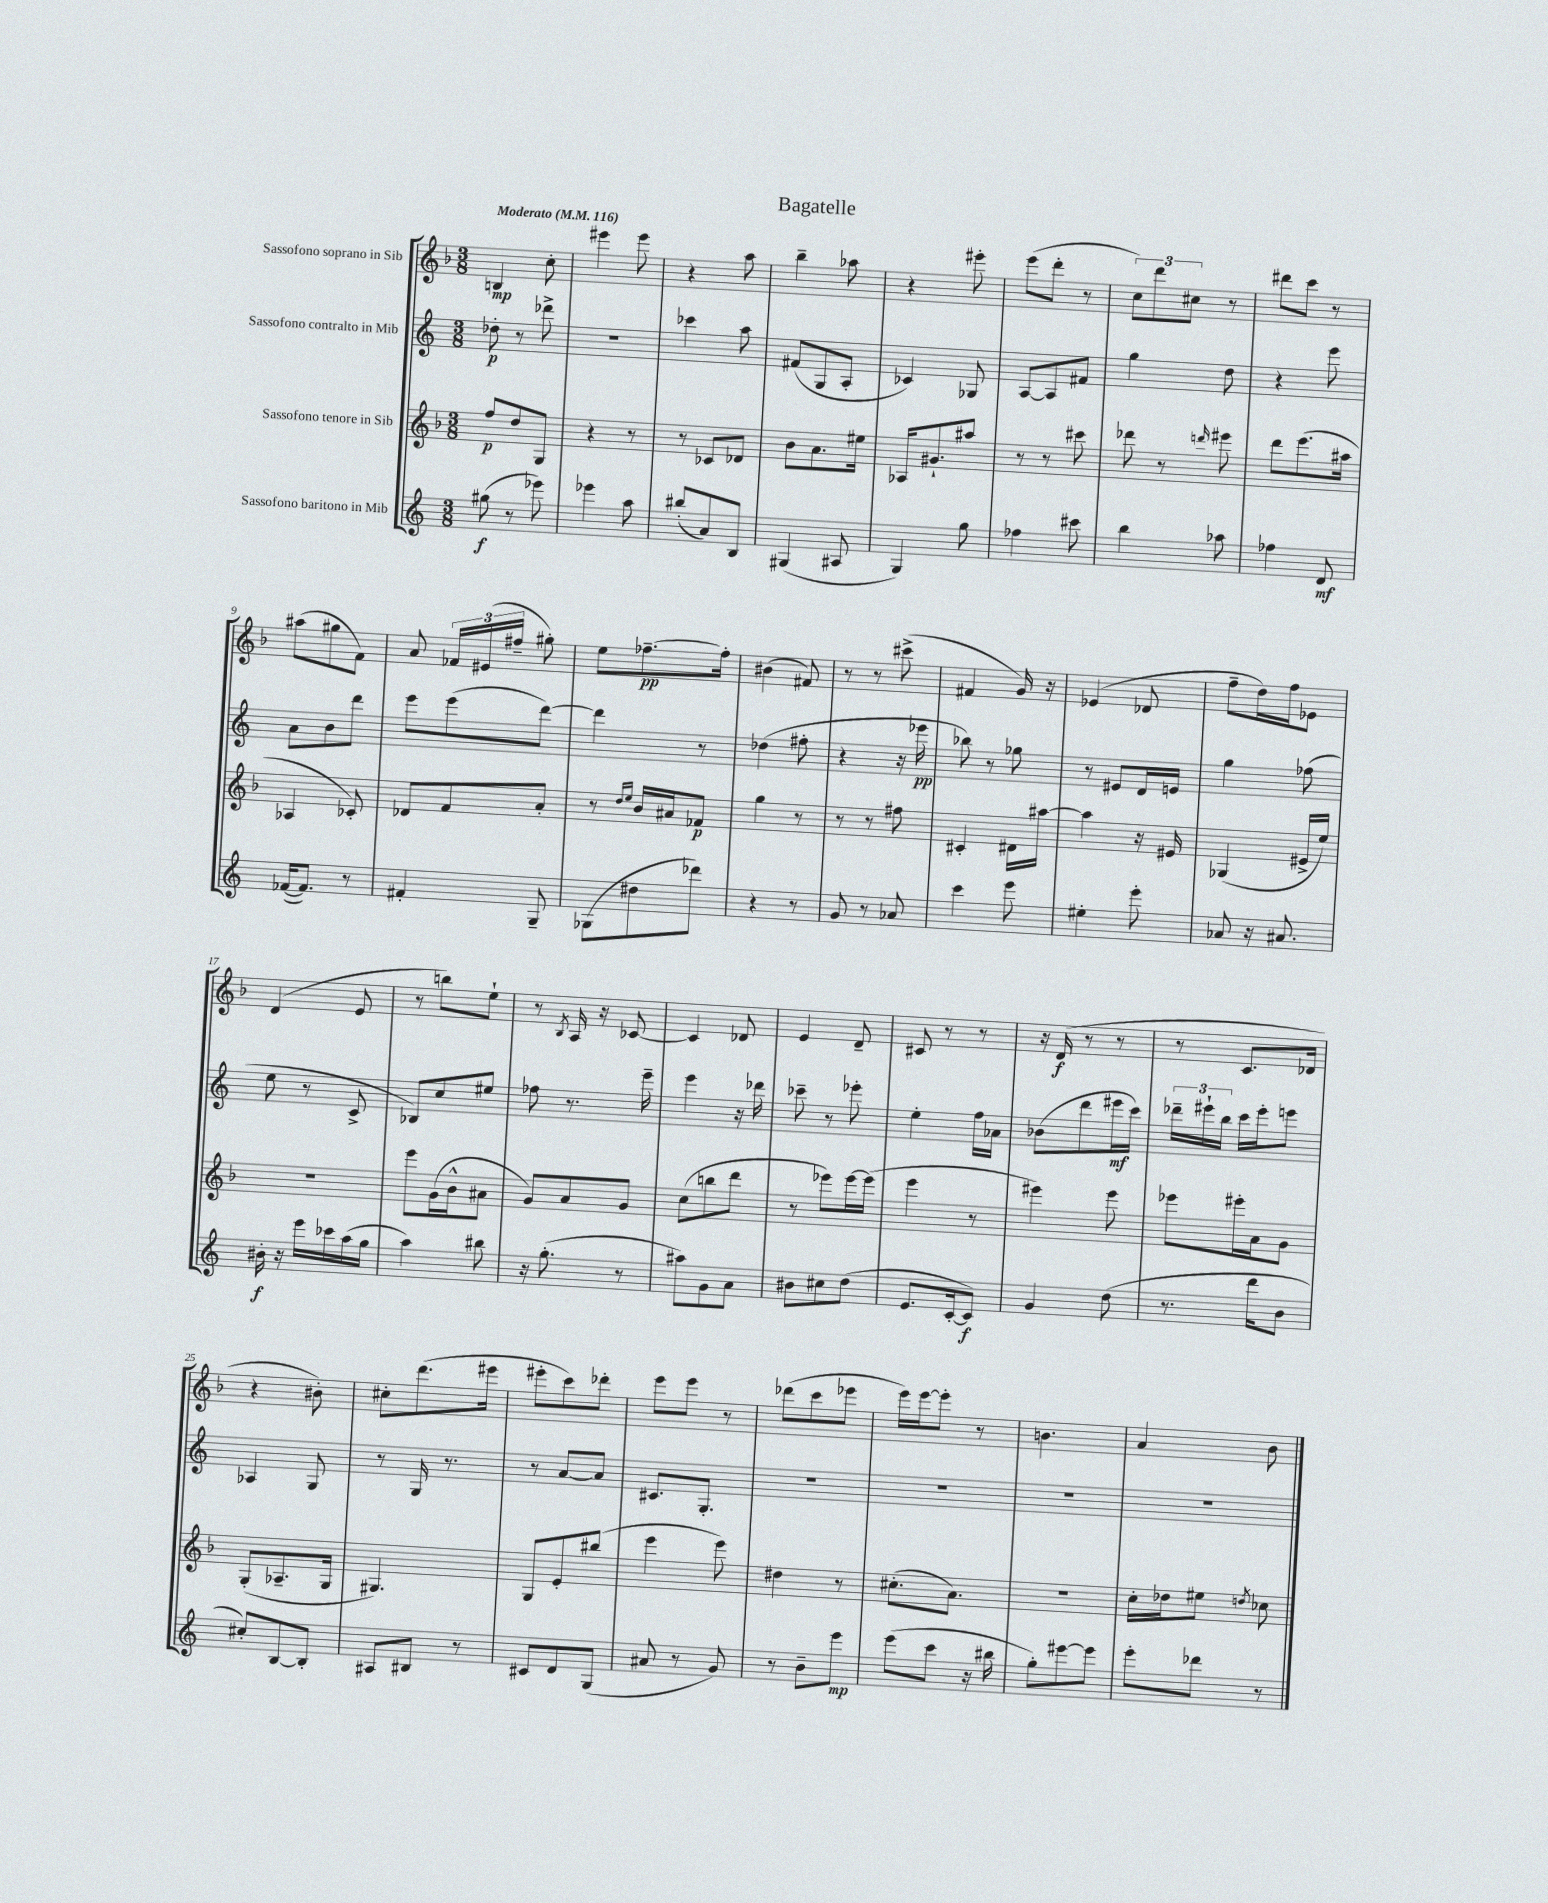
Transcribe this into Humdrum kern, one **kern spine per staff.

**kern	**dynam	**kern	**dynam	**kern	**dynam	**kern	**dynam
*part4	*part4	*part3	*part3	*part2	*part2	*part1	*part1
*staff4	*staff4	*staff3	*staff3	*staff2	*staff2	*staff1	*staff1
*I"Sassofono baritono in Mib	*	*I"Sassofono tenore in Sib	*	*I"Sassofono contralto in Mib	*	*I"Sassofono soprano in Sib	*
*clefG2	*	*clefG2	*	*clefG2	*	*clefG2	*
*k[]	*	*k[b-]	*	*k[]	*	*k[b-]	*
*M3/8	*	*M3/8	*	*M3/8	*	*M3/8	*
*MM116	*	*MM116	*	*MM116	*	*MM116	*
=1	=1	=1	=1	=1	=1	=1	=1
!	!	!	!	!	!	!LO:TX:a:B:t=Moderato	!
(8gg#X\	f	8ff/L	p	8dd-X'\	p	4Bn/	mp
8r	.	8dd/	.	8r	.	.	.
8eee-X\)	.	8G/J	.	8ddd-X^\	.	8cc'\	.
=2	=2	=2	=2	=2	=2	=2	=2
4eee-X\	.	4r	.	4.r	.	4eee#X\	.
8aa\	.	8r	.	.	.	8eee#\	.
=3	=3	=3	=3	=3	=3	=3	=3
(8bb#X'/L	.	8r	.	4ccc-X\	.	4r	.
8a/)	.	8c-X/L	.	.	.	.	.
8B/J	.	8d-X/J	.	8aa\	.	8aa\	.
=4	=4	=4	=4	=4	=4	=4	=4
(4G#X/	.	8b-\L	.	(8f#X/L	.	4bb-~\	.
.	.	8.a\	.	8G/	.	.	.
8A#X/	.	.	.	8A'/J	.	8aa-X\	.
.	.	16ee#X\Jk	.	.	.	.	.
=5	=5	=5	=5	=5	=5	=5	=5
4G/)	.	16A-X/KL	.	4c-X/)	.	4r	.
.	.	8.g#X`/	.	.	.	.	.
8gg\	.	8aa#X/J	.	8G-X/	.	8eee#X'\	.
=6	=6	=6	=6	=6	=6	=6	=6
4ff-X\	.	8r	.	[8A/L	.	(8eee\L	.
.	.	8r	.	8A/]	.	8ddd'\J	.
8ccc#X\	.	8ccc#X\	.	8f#X/J	.	8r	.
=7	=7	=7	=7	=7	=7	=7	=7
4bb\	.	8ddd-X\	.	4gg\	.	12cc\L)	.
.	.	.	.	.	.	12ddd\	.
.	.	8r	.	.	.	.	.
.	.	.	.	.	.	12cc#X\J	.
.	.	16qqdddn/	.	.	.	.	.
8aa-X\	.	8eee#X\	.	8dd\	.	8r	.
=8	=8	=8	=8	=8	=8	=8	=8
4ff-X\	.	8ddd\L	.	4r	.	8ddd#X\L	.
.	.	(8.eee\	.	.	.	8ccc\J	.
8d/	mf	.	.	8eee\	.	8r	.
.	.	16aa#X\Jk	.	.	.	.	.
!!LO:LB:g=z
=9	=9	=9	=9	=9	=9	=9	=9
([16f-X/KL	.	4A-X/	.	8a\L	.	(8aa#X\L	.
8.f-/J])	.	.	.	.	.	.	.
.	.	.	.	8b\	.	8gg#X\	.
8r	.	8c-X'/)	.	8ddd\J	.	8f\J)	.
=10	=10	=10	=10	=10	=10	=10	=10
4f#X'/	.	8d-X/L	.	8eee\L	.	8a/	.
.	.	8f/	.	(8eee\	.	24f-X/LL	.
.	.	.	.	.	.	(24e#X/	.
.	.	.	.	.	.	24ff#X~/JJ	.
8G~/	.	8a'/J	.	[8ddd\J)	.	8gg#X'\)	.
=11	=11	=11	=11	=11	=11	=11	=11
(8G-X\L	.	8r	.	4ddd\]	.	8ee\L	.
.	.	16qqdd/LL	.	.	.	.	.
.	.	16qqee/JJ	.	.	.	.	.
8dd#X\	.	16b-/LL	.	.	.	[8.ff-X~\	pp
.	.	16a#X/J	.	.	.	.	.
8ddd-X\J)	.	8f-X/J	p	8r	.	.	.
.	.	.	.	.	.	16ff-'\Jk]	.
=12	=12	=12	=12	=12	=12	=12	=12
4r	.	4gg\	.	(4dd-X\	.	(4b#X\	.
8r	.	8r	.	8ff#X'\	.	8f#X/)	.
=13	=13	=13	=13	=13	=13	=13	=13
8g/	.	8r	.	4r	.	8r	.
8r	.	8r	.	.	.	8r	.
8a-X/	.	8ff#X\	.	16r	.	(8ccc#X^\	.
.	.	.	.	16eee-X\	pp	.	.
=14	=14	=14	=14	=14	=14	=14	=14
4ccc\	.	4c#X'/	.	8bb-X\)	.	4f#X/	.
.	.	.	.	8r	.	.	.
8eee\	.	16d#X\LL	.	8gg-X\	.	16g/)	.
.	.	[16aa#X\JJ	.	.	.	16r	.
=15	=15	=15	=15	=15	=15	=15	=15
4ee#X'\	.	4aa#\]	.	8r	.	(4e-X/	.
.	.	.	.	8e#X/L	.	.	.
8eee'\	.	16r	.	16d/L	.	8d-X/	.
.	.	16e#X/	.	16en/JJ	.	.	.
=16	=16	=16	=16	=16	=16	=16	=16
8a-X/	.	(4G-X/	.	4gg\	.	8ff~\L	.
16r	.	.	.	.	.	16dd\L)	.
8.a#X/	.	.	.	.	.	16ff\J	.
.	.	16e#X^/LL	.	(8ff-X\	.	8e-X\J	.
.	.	16ee/JJ)	.	.	.	.	.
!!LO:LB:g=z
=17	=17	=17	=17	=17	=17	=17	=17
16b#X'\	f	4.r	.	8ee\	.	(4d/	.
16r	.	.	.	.	.	.	.
16eee\LL	.	.	.	8r	.	.	.
16ccc-X\	.	.	.	.	.	.	.
(16aa\	.	.	.	8c^/	.	8e/	.
16gg\JJ	.	.	.	.	.	.	.
=18	=18	=18	=18	=18	=18	=18	=18
4aa\)	.	8eee\L	.	8B-X/L)	.	8r	.
.	.	(16g\L	.	8cc/	.	8bbn\L)	.
.	.	16b-^^\J	.	.	.	.	.
8bb#X\	.	8a#X\J	.	8ee#X/J	.	8ee`\J	.
=19	=19	=19	=19	=19	=19	=19	=19
16r	.	8g/L)	.	8ff-X\	.	8r	.
(8.gg'\	.	.	.	.	.	.	.
.	.	.	.	.	.	8qB-/	.
.	.	8a/	.	8.r	.	16A/	.
.	.	.	.	.	.	16r	.
8r	.	8g/J	.	.	.	[8c-X/	.
.	.	.	.	16eee~\	.	.	.
=20	=20	=20	=20	=20	=20	=20	=20
8aa#X\L)	.	(8cc\L	.	4eee\	.	4c-/]	.
8g\	.	8bbn\	.	.	.	.	.
8a\J	.	8ddd\J	.	16r	.	8d-X/	.
.	.	.	.	16ddd-X\	.	.	.
=21	=21	=21	=21	=21	=21	=21	=21
8b#X\L	.	8r	.	8ccc-X~\	.	4e/	.
8cc#X\	.	8eee-X\L)	.	8r	.	.	.
(8dd\J	.	[16eee-\L	.	8eee-X'\	.	8d~/	.
.	.	(16eee-\JJ]	.	.	.	.	.
=22	=22	=22	=22	=22	=22	=22	=22
8.e/L	.	4eee\	.	4ee'\	.	8c#X/	.
.	.	.	.	.	.	8r	.
[16c'/k	.	.	.	.	.	.	.
8c/J])	f	8r	.	16ff\LL	.	8r	.
.	.	.	.	16a-X\JJ	.	.	.
=23	=23	=23	=23	=23	=23	=23	=23
4g/	.	4eee#X\)	.	(8b-X\L	.	16r	.
.	.	.	.	.	.	(16d/	f
.	.	.	.	8ddd\	.	8r	.
(8dd\	.	8eee#\	.	16eee#X\L	mf	8r	.
.	.	.	.	16ccc\JJ)	.	.	.
=24	=24	=24	=24	=24	=24	=24	=24
8.r	.	8eee-X\L	.	24ddd-X~\LL	.	8r	.
.	.	.	.	24eee#X`\	.	.	.
.	.	.	.	24bb\JJ	.	.	.
.	.	16eee#X'\L	.	16ccc\LL	.	8.c/L	.
16ddd\KL	.	16a\J	.	16eee#'\J	.	.	.
8b\J	.	8g\J	.	8eeen\J	.	.	.
.	.	.	.	.	.	16d-X/Jk	.
!!LO:LB:g=z
=25	=25	=25	=25	=25	=25	=25	=25
8cc#X'/L)	.	(8G'/L	.	4A-X/	.	4r	.
[8B/	.	8.A-X~/	.	.	.	.	.
8B'/J]	.	.	.	8G/	.	8b#X'\)	.
.	.	16G/Jk	.	.	.	.	.
=26	=26	=26	=26	=26	=26	=26	=26
8A#X/L	.	4.G#X/)	.	8r	.	8cc#X'\L	.
8B#X/J	.	.	.	16G/	.	(8.ddd\	.
.	.	.	.	8.r	.	.	.
8r	.	.	.	.	.	.	.
.	.	.	.	.	.	16eee#X\Jk	.
=27	=27	=27	=27	=27	=27	=27	=27
8c#X/L	.	8G/L	.	8r	.	8eee#X'\L	.
8d/	.	8e'/	.	[8a/L	.	8ccc\)	.
(8G/J	.	(8bb#X/J	.	8a/J]	.	8ddd-X'\J	.
=28	=28	=28	=28	=28	=28	=28	=28
8a#X/	.	4eee\	.	8.c#X/L	.	8eee\L	.
8r	.	.	.	.	.	8eee\J	.
.	.	.	.	8.G'/J	.	.	.
8g/)	.	8eee\)	.	.	.	8r	.
=29	=29	=29	=29	=29	=29	=29	=29
8r	.	4dd#X\	.	4.r	.	(8ddd-X\L	.
8b~\L	.	.	.	.	.	8ccc\	.
8eee\J	mp	8r	.	.	.	8eee-X\J	.
=30	=30	=30	=30	=30	=30	=30	=30
(8eee\L	.	(8.cc#X'\L	.	4.r	.	16eee\LL)	.
.	.	.	.	.	.	[16eee\J	.
8ccc\J	.	.	.	.	.	8eee'\J]	.
.	.	8.a\J)	.	.	.	.	.
16r	.	.	.	.	.	8r	.
16bb#X\	.	.	.	.	.	.	.
=31	=31	=31	=31	=31	=31	=31	=31
8gg'\L)	.	4.r	.	4.r	.	4.bn\	.
[8eee#X\	.	.	.	.	.	.	.
8eee#\J]	.	.	.	.	.	.	.
=32	=32	=32	=32	=32	=32	=32	=32
8eee'\L	.	16cc'\LL	.	4.r	.	4a/	.
.	.	16dd-X\J	.	.	.	.	.
8ddd-X\J	.	8ee#X\J	.	.	.	.	.
.	.	8qddn/	.	.	.	.	.
8r	.	8cc-X\	.	.	.	8b-\	.
==	==	==	==	==	==	==	==
*-	*-	*-	*-	*-	*-	*-	*-
